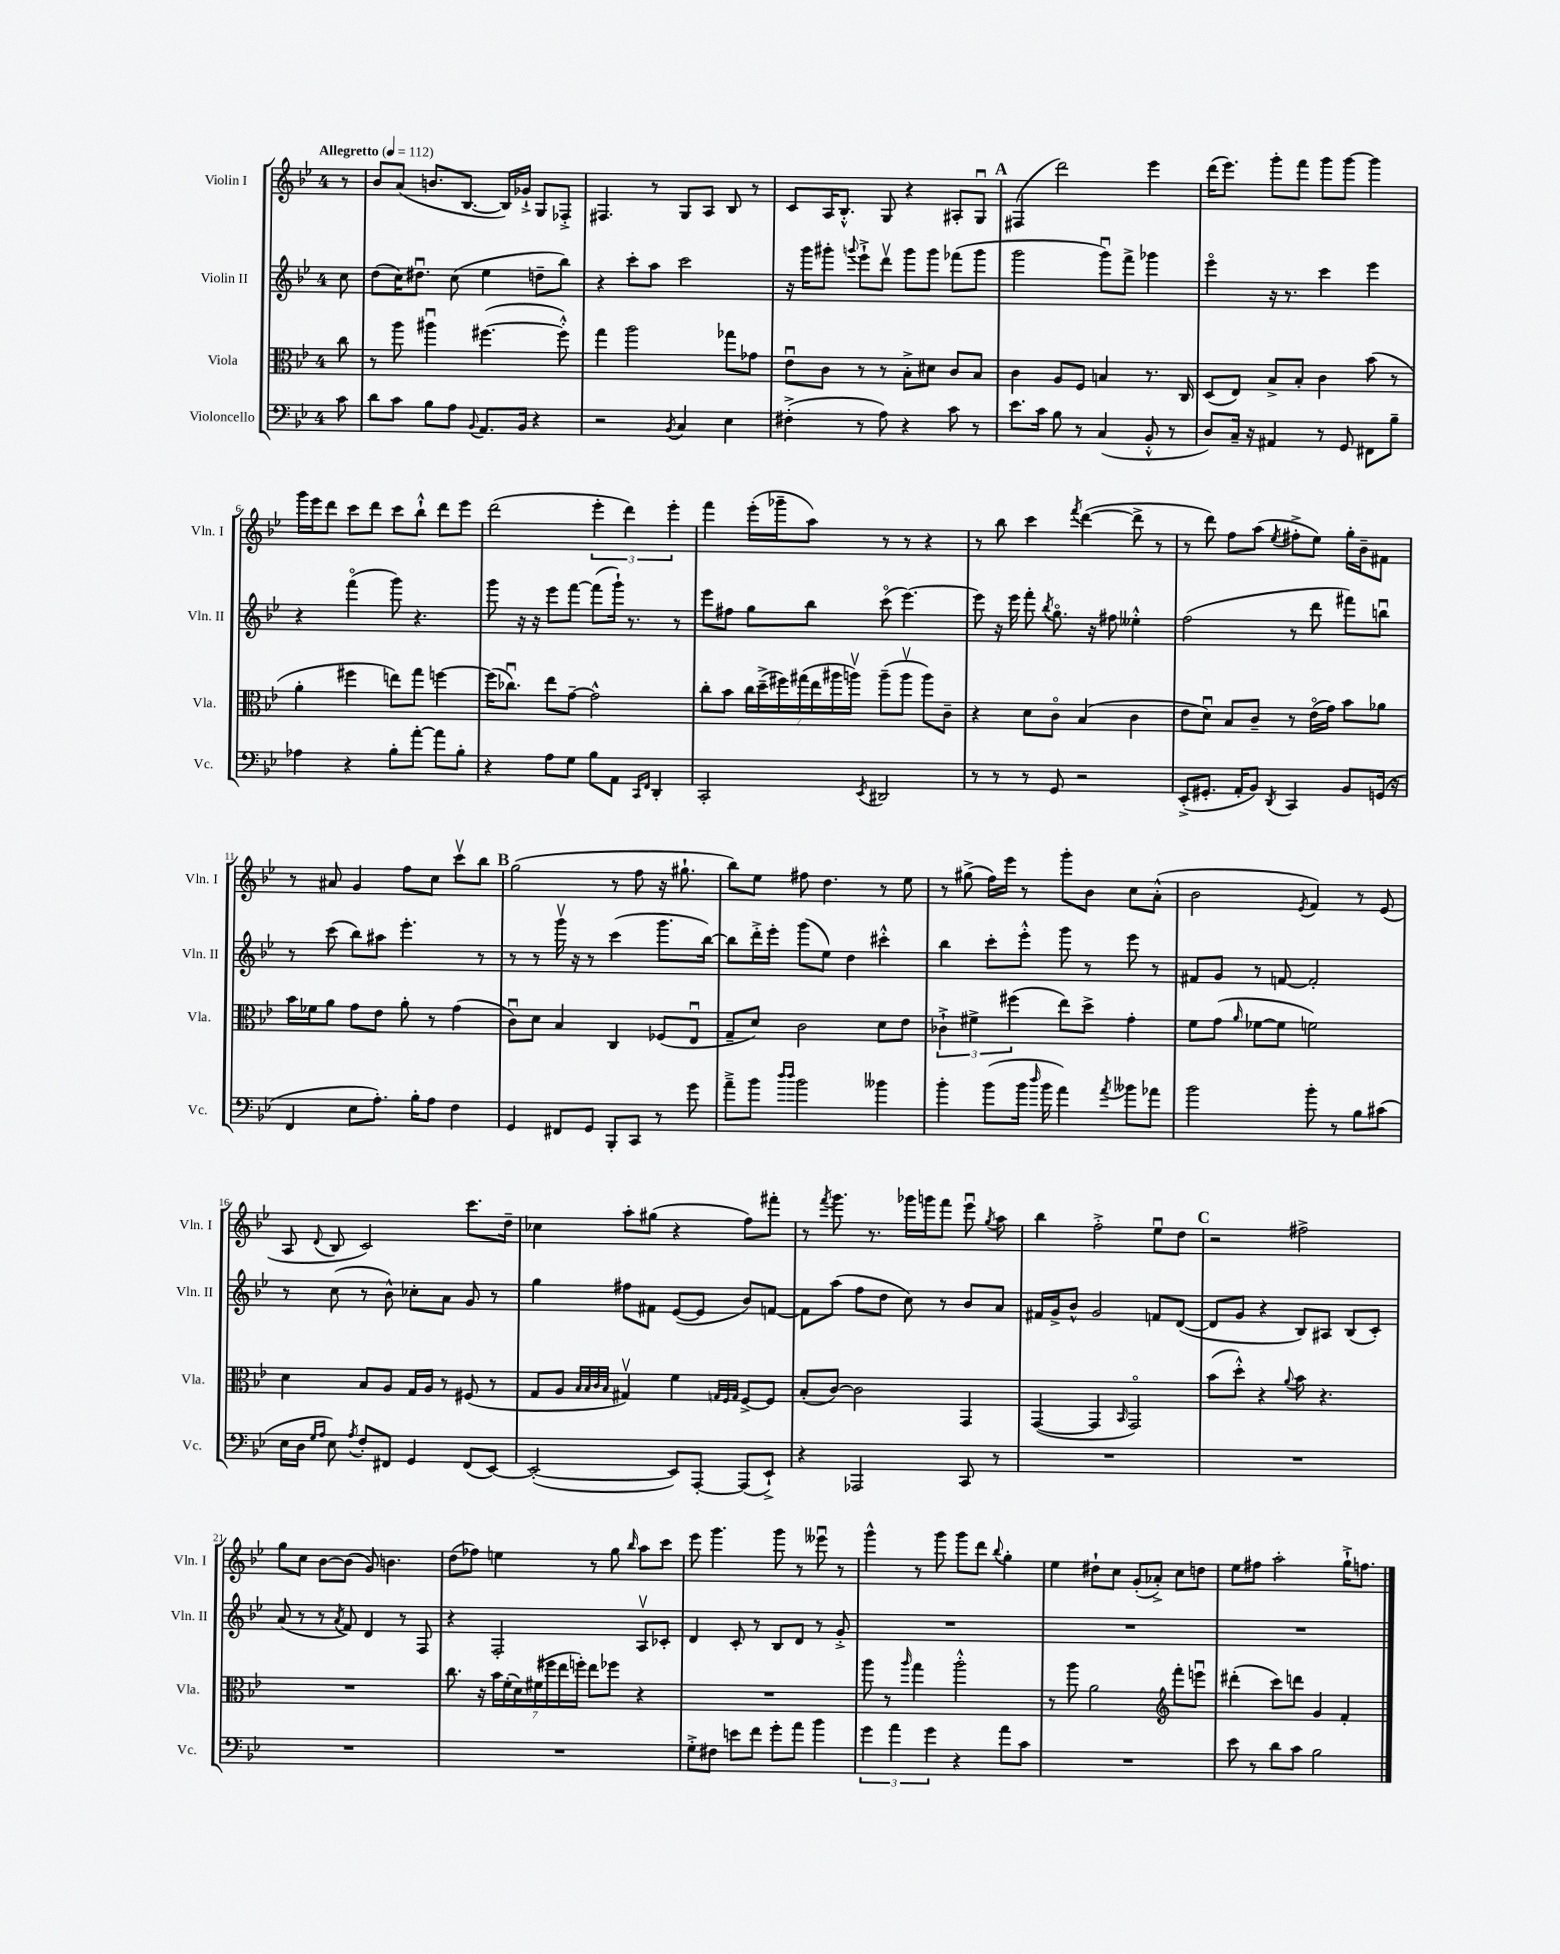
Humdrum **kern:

**kern	**kern	**kern	**kern
*part4	*part3	*part2	*part1
*staff4	*staff3	*staff2	*staff1
*I"Violoncello	*I"Viola	*I"Violin II	*I"Violin I
*I'Vc.	*I'Vla.	*I'Vln. II	*I'Vln. I
*clefF4	*clefC3	*clefG2	*clefG2
*k[b-e-]	*k[b-e-]	*k[b-e-]	*k[b-e-]
*M4/4	*M4/4	*M4/4	*M4/4
*MM112	*MM112	*MM112	*MM112
=	=	=	=
!	!	!	!LO:TX:a:B:t=Allegretto
8c\	8cc\	8cc\	8r
=1	=1	=1	=1
8d\L	8r	(8dd\L	8b-/L
8c\J	8aa\	16cc\K)	(8a/J
.	.	8.dd#Xu\J	.
8B-\L	4aa#Xu\	.	8.bn/L
8A\J	.	(8cc\	.
.	.	.	[8.B-/J
8qqBB-/	.	.	.
8.AA/L	([4.ff#X\	4ee-\	.
.	.	.	16B-/LL])
16BB-/Jk	.	.	16g-X`^/JJ
4r	.	8ddn~\L	8G/L
.	8ff#'^^\])	8bb-\J)	8F-X'^/J
=2	=2	=2	=2
2r	4gg\	4r	4.F#X/
.	2aa\	8ccc'\L	.
.	.	8aa\J	8r
8qBB-/	.	.	.
4C/	.	2ccc\	8G/L
.	.	.	8A/J
4E-\	8gg-X\L	.	8B-/
.	8g-X\J	.	8r
=3	=3	=3	=3
(4F#X'^\	8e-u\L	16r	8c/L
.	.	16ggg\KL	.
.	8c\J	8ggg#X'\J	16A/K
.	.	.	8.B-'^^/J
.	.	8qqgggn/	.
8r	8r	8eee-`^\L	.
8A\)	8r	8dddv\J	8G/
4r	8B-'^\L	8ggg\L	4r
.	8d#X\J	8ggg\J	.
8c\	8c/L	(8fff-X\L	8A#X'/L
8r	8B-/J	8ggg\J	8Gu/J
!!LO:REH:place=s1:t=A
=4	=4	=4	=4
8.e-\L	4c\	2ggg\	(4F#X/
16c\Jk	.	.	.
8B-\	8A/L	.	2ddd\)
8r	8F/J	.	.
(4C/	4Bn/	8gggu\L)	.
.	.	8fff^\J	.
8BB-'^^/	8.r	4ggg-X\	4eee-\
8r	.	.	.
.	16C/	.	.
=5	=5	=5	=5
8D/L)	(8D/L	4eee-\	(16ddd\KL
.	.	.	8.eee-\J)
16C~/Jk	8E-/J)	.	.
16r	.	.	.
4AA#X/	8B-^/L	16r	8ggg'\L
.	.	8.r	.
.	8B-'/J	.	8fff\J
8r	4c\	4ccc\	8ggg\L
8GG/	.	.	[8ggg\J
8FF#X\L	(8b-\	4eee-\	4ggg\]
8B-~\J	8r	.	.
!!LO:LB:g=z
=6	=6	=6	=6
4A-X\	4a'\	4r	16ggg\LL
.	.	.	16eee-\J
.	.	.	8ddd\J
4r	4ff#X\	(4fff\	8ccc\L
.	.	.	8ddd\J
8B-'\L	8een\L)	8ggg\)	8ccc\L
[8a'\J	8gg\J	4.r	8bb-`^^\J
8a\L]	[4ffn\	.	8ddd\L
8B-'\J	.	.	8eee-\J
=7	=7	=7	=7
4r	(16ff\KL]	8ggg\	(2ddd\
.	8.cc-Xu\J)	.	.
.	.	16r	.
.	.	16r	.
8A\L	8ee-\L	8eee-\L	.
8G\J	[8g~\J	[8fff\J	.
8B-\L	2g^^\]	(8fff\L]	6eee-'\
8AA\J	.	16ggg`\Jk)	.
.	.	.	6ddd\)
.	.	8.r	.
16qqCC/LL	.	.	.
16qqFF/JJ	.	.	.
4DD'/	.	.	.
.	.	.	6eee-'\
.	.	8r	.
=8	=8	=8	=8
2CC'/	8cc'\L	8eee-\L	4fff\
.	8b-\J	8ff#X\J	.
.	28cc\LL	8gg\L	(16eee-'\LL
.	(28dd~^\	.	.
.	.	.	16ggg-X~\J
.	28ff#X\)	.	.
.	(28gg#X\	.	.
.	.	8bb-\J	8aa\J)
.	28ee-\	.	.
.	28aa#X\	.	.
.	28aanv\JJ)	.	.
8qEE-/	.	.	.
2DD#X/	(8aa~\L	(8ccc\	8r
.	8aav\J	[4.eee-\)	8r
.	8aa\L)	.	4r
.	8c~\J	.	.
=9	=9	=9	=9
8r	4r	8eee-\]	8r
8r	.	16r	8bb-\
.	.	16eee-\	.
8r	8d\L	8fff'\	4ccc\
.	.	8qbb-/	.
8GG/	8c\J	8.gg\	.
.	.	.	8qfff/
2r	(4B-/	.	([4ddd\
.	.	16r	.
.	.	8ff#X\	.
.	4c\	4ee--X'^^\	8ddd^\]
.	.	.	8r
=10	=10	=10	=10
(8EE-'^/L	8e-\L	(2ff\	8r
8.GG#X'/J	8du\J)	.	8ddd\)
.	8B-/L	.	8ff\L
16AA'/KL	.	.	.
8BB-/J)	8c~/J	.	(8aa\J
8qDD/	.	.	8qee-/
4CC/	8r	8r	8ff#X'^\L
.	(16e-\LL	8ddd\	8ee-\J)
.	16g\JJ)	.	.
8BB-/L	8b-\L	8fff#X\L)	16gg'\LL
.	.	.	16b-~\J
(16GGn/Jk	8a-X\J	8bbnu\J	8f#X\J
16r	.	.	.
!!LO:LB:g=z
=11	=11	=11	=11
4FF/	16b-\LL	8r	8r
.	16f-X\J	.	.
.	8a\J	(8ccc\	8a#X/
8E-\L	8g\L	8bb-\L)	4g/
8.A'\J)	8e-\J	8aa#X\J	.
.	8a'\	4.eee-'\	8ff\L
16B-'\KL	.	.	.
8A\J	8r	.	8cc\J
4F\	(4g\	.	8cccv\L
.	.	8r	8bb-\J
!!LO:REH:place=s1:t=B
=12	=12	=12	=12
4GG/	8cu\L)	8r	(2gg\
.	8d\J	8r	.
8FF#X/L	4B-/	16gggv\	.
.	.	16r	.
8GG/J	.	8r	.
8BBB-'/L	4C/	(4ccc\	8r
8CC/J	.	.	8ff\
8r	(8F-X/L	8.ggg\L	16r
.	.	.	8.gg#X`\
8g\	8E-u/J	.	.
.	.	[16bb-\Jk)	.
=13	=13	=13	=13
8a~^\L	8G~/L	8bb-\L]	8bb-\L)
8b-\J	8d/J)	16ddd'^\L	8ee-\J
.	.	16eee-'\JJ	.
16qqdd/LL	.	.	.
16qqdd/JJ	.	.	.
2b-\	2c\	(8ggg\L	8ff#X\
.	.	8ee-\J)	4.dd\
.	.	4dd\	.
4b--X\	8d\L	4ccc#X'^^\	8r
.	8e-\J	.	8ee-\
=14	=14	=14	=14
4b-'\	6c-X`^\	4bb-\	8r
.	.	.	(8gg#X^\
.	6f#X^\	.	.
(8b-\L	.	8ccc'\L	16ff\LL)
.	.	.	16eee-\JJ
.	(6ff#X\	.	.
16b-\Jk	.	8eee-'^^\J	8r
16qqdd/	.	.	.
16b-\	.	.	.
4a\)	8ee-\L)	8ggg\	8ggg'\L
.	8dd^\J	8r	8b-\J
8qa/	.	.	.
8b--X\L	4g'\	8eee-\	8cc\L
8a-X\J	.	8r	(8a'^^\J
=15	=15	=15	=15
2b-\	8f\L	8f#X/L	2b-\
.	(8g\J	8g/J	.
.	16qqa/	.	.
.	[8f-X\L	8r	.
.	8f-\J]	[8fn/	.
.	.	.	8qe-/
8b-'\	2fn\)	2f'/]	4f/)
8r	.	.	.
8B-\L	.	.	8r
(8c#X\J	.	.	(8e-/
!!LO:LB:g=z
=16	=16	=16	=16
16E-\LL	4d\	8r	8A/
16D\JJ	.	.	.
16qqG/LL	.	.	.
16qqA/JJ	.	.	8qqd/
8E-\)	.	(8cc\	8B-/
8qA/	.	.	.
8F'/L	8B-/L	8r	2c/)
8FF#X/J	8A/J	8b-^^\)	.
4GG/	16G/LL	8cc-X'\L	.
.	16A/JJ	.	.
.	8r	8a\J	.
(8FF#/L	(8F#X/	8g/	8.ccc\L
[8EE-/J)	8r	8r	.
.	.	.	16dd~\Jk
=17	=17	=17	=17
(2EE-'/_	8G/L	4gg\	4cc-X\
.	8A/J	.	.
.	32qqB-/LLL	.	.
.	32qqB-/	.	.
.	32qqc/	.	.
.	32qqB-/JJJ	.	.
.	4G#Xv/)	8ff#X\L	8aa'\L
.	.	8f#X\J	(8gg#X\J
8EE-/L])	4f\	([8e-/L	4r
[8AAA'/J	.	8e-/J]	.
.	32qqGn/LLL	.	.
.	32qqF/	.	.
.	32qqG/JJJ	.	.
(8AAA/L]	[8F^/L	8b-/L)	8ff\L)
8EE-`^/J)	8F/J]	[8fn/J	8fff#X'\J
=18	=18	=18	=18
4r	(8B-'/L	8f\L]	8r
.	.	.	8qfff/
.	[8c/J)	(8aa\J	8.ggg\
2AAA-X/	2c\]	8ff\L	.
.	.	.	8.r
.	.	8dd\J	.
.	.	8cc\)	16ggg-X\LL
.	.	.	16gggn\J
.	.	8r	8fff\J
8CC/	4GG/	8b-/L	8eee-u\
.	.	.	8qgg/
8r	.	8a/J	8aa\
=19	=19	=19	=19
1r	([4GG/	16f#X/LL	4bb-\
.	.	16g^/J	.
.	.	8b-^^/J	.
.	4GG/]	2g/	2ff'^\
.	16qqBB-/	.	.
.	2GG/)	.	.
.	.	8fn/L	8ee-u\L
.	.	([8d/J	8dd\J
!!LO:REH:place=s1:t=C
=20	=20	=20	=20
1r	(8b-\L	8d/L]	2r
.	8dd'^^\J)	8g/J	.
.	4r	4r	.
.	8qqa/	.	.
.	8b-\	8B-/L)	2ff#X^\
.	4.r	8A#X/J	.
.	.	(8B-/L	.
.	.	8c'/J)	.
!!LO:LB:g=z
=21	=21	=21	=21
1r	1r	(8a/	8gg\L
.	.	8r	8cc\J
.	.	8r	[8b-\L
.	.	8qa/	.
.	.	8f/)	(8b-\J]
.	.	4d/	8g/)
.	.	.	4.bn\
.	.	8r	.
.	.	8F/	.
=22	=22	=22	=22
1r	8.cc\	4r	(8dd\L
.	.	.	8ff-X\J)
.	16r	.	.
.	28b-\LL	2F'/	4een\
.	(28f'\	.	.
.	28d\)	.	.
.	(28f#X\	.	.
.	28ff#X\	.	.
.	28ee-\	.	.
.	28ffn'\JJ)	.	.
.	8ee-\L	.	8r
.	8ff-X\J	.	8gg\
.	.	.	16qqbb-/
.	4r	8Av/L	8aa\L
.	.	8c-X'/J	8ccc\J
=23	=23	=23	=23
8G'^\L	1r	4d/	8eee-\
8F#X\J	.	.	4.ggg\
8en\L	.	8c'/	.
8f\J	.	8r	.
8g'\L	.	8B-/L	8ggg\
8a\J	.	8d/J	8r
4b-\	.	8r	8eee--Xu\
.	.	8g'^/	8r
=24	=24	=24	=24
6g\	8aa\	1r	4ggg^^\
.	8r	.	.
6a\	.	.	.
.	16qqaa/	.	.
.	4gg\	.	8r
6g\	.	.	.
.	.	.	8ggg\
4r	2aa'^^\	.	8ggg\L
.	.	.	8ddd\J
.	.	.	8qqbb-/
8a\L	.	.	4gg'\
8c\J	.	.	.
=25	=25	=25	=25
1r	8r	1r	4ee-\
.	8aa\	.	.
.	2a\	.	8dd#X`\L
.	.	.	8cc\J
.	.	.	(8g'/L
.	.	.	8a-X'^/J)
*	*clefG2	*	*
.	8fff'\L	.	8cc\L
.	8eeenu\J	.	8ddn\J
=26	=26	=26	=26
8e-\	(4ddd#X'\	1r	8ee-\L
8r	.	.	8ff#X\J
8d\L	8ccc\L)	.	2aa'\
8c\J	8dddn\J	.	.
2B-\	4g/	.	.
.	4f'/	.	16gg`^\KL
.	.	.	8.ffn\J
==	==	==	==
*-	*-	*-	*-
